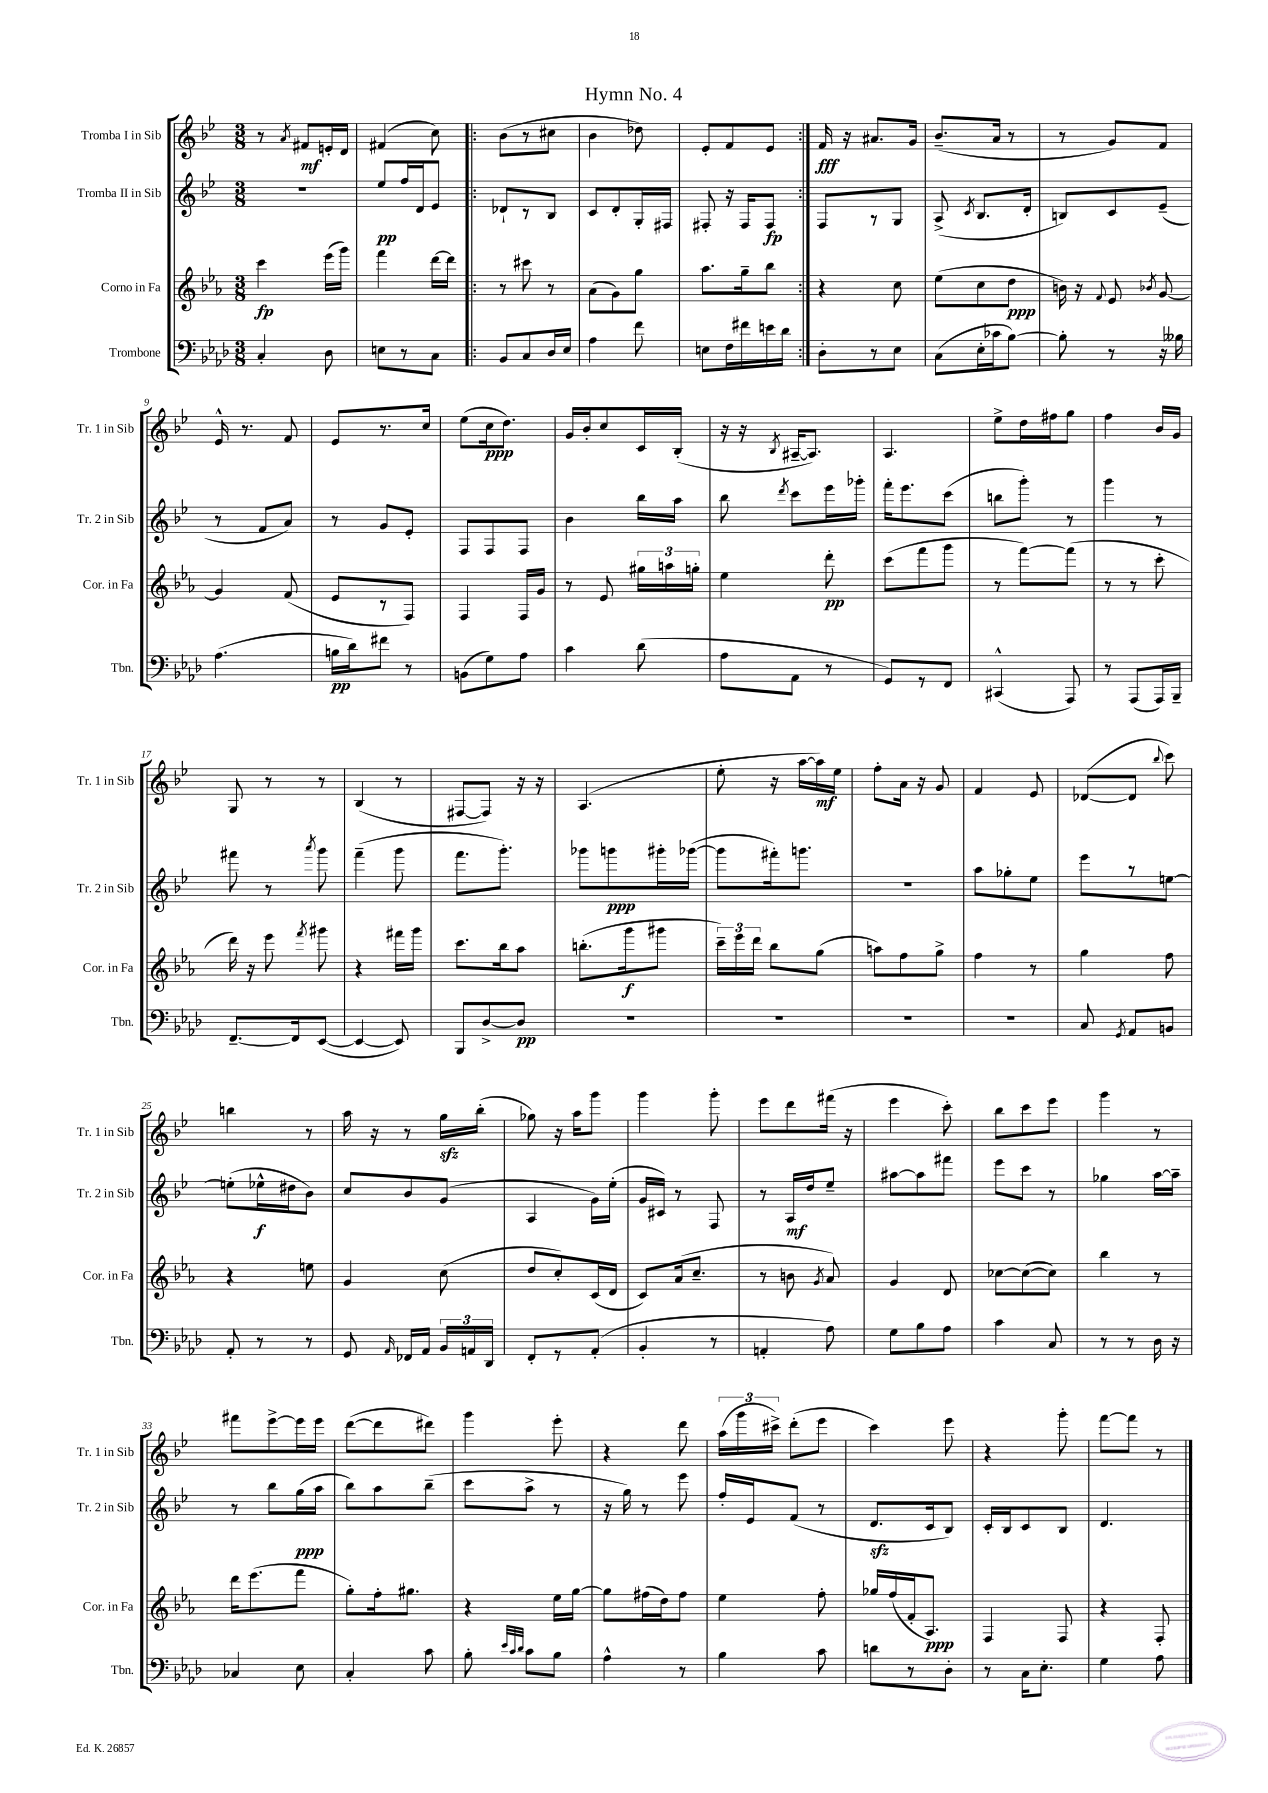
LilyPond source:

\header { title = "Hymn No. 4" }
<<
\new StaffGroup <<
\new Staff = "s0" \with { instrumentName = "Tromba I in Sib" shortInstrumentName = "Tr. 1 in Sib" } {
    \clef treble \key bes \major \numericTimeSignature \time 3/8
    \autoBeamOff r8 \acciaccatura { a'8 } fis'8[\mf e'16-. d'16] |
    fis'4( c''8) |
    \repeat volta 2 { bes'8[( r8 cis''8] |
    bes'4 des''8) |
    ees'8[-. f'8 ees'8] | }
    f'16\fff r16 ais'8.[ g'16] |
    bes'8.[--( a'16] r8 |
    r8 g'8[) f'8] |
    ees'16-^ r8. f'8 |
    ees'8[ r8. c''16] |
    ees''8[( c''16\ppp d''8.]) |
    g'16[ bes'16-. c''8 c'16 bes16]-.( |
    r16 r16 \acciaccatura { bes8 } ais16[~-- ais8.]) |
    a4. |
    ees''8[-> d''16 fis''16 g''8] |
    f''4 bes'16[ g'16] |
    g8 r8 r8 |
    bes4( r8 |
    fis8[~ fis8]) r16 r16 |
    a4.( |
    ees''8-. r16 a''16[~ a''16\mf) ees''16] |
    f''8[-. a'16] r16 g'8 |
    f'4 ees'8 |
    des'8[~( des'8] \appoggiatura { bes''8 } c'''8) |
    b''4 r8 |
    a''16 r16 r8 g''16[\sfz bes''16]-.( |
    ges''8) r16 a''16[ g'''8] |
    g'''4 g'''8-. |
    ees'''8[ d'''8 fis'''16]( r16 |
    ees'''4 c'''8-.) |
    bes''8[ c'''8 ees'''8] |
    g'''4 r8 |
    fis'''8[ ees'''8~-> ees'''16 ees'''16] |
    d'''8[~( d'''8 dis'''8]) |
    g'''4 ees'''8-. |
    r4 d'''8 |
    \tuplet 3/2 { a''16[( g'''16 cis'''16]->) } d'''8[-.( ees'''8] |
    c'''4) ees'''8 |
    r4 g'''8-. |
    f'''8[~ f'''8] r8 \bar "|." |
}
\new Staff = "s1" \with { instrumentName = "Tromba II in Sib" shortInstrumentName = "Tr. 2 in Sib" } {
    \clef treble \key bes \major \numericTimeSignature \time 3/8
    \autoBeamOff R4. |
    ees''8[\pp f''16 d'16 ees'8] |
    \repeat volta 2 { des'8[-! r8 bes8] |
    c'8[ d'8-. g16-. fis16] |
    fis8-. r16 fis16[ fis8]\fp | }
    f8[ r8 g8] |
    a8->( \acciaccatura { c'8 } bes8.[ d'16]-. |
    b8[) c'8 ees'8]--( |
    r8 f'8[ a'8]) |
    r8 g'8[ ees'8]-. |
    f8[ f8 f8] |
    bes'4 bes''16[ a''16] |
    bes''8 \acciaccatura { d'''8 } c'''8[ ees'''16 ges'''16]-. |
    f'''16[-. ees'''8. c'''8]( |
    b''8[ g'''8]-.) r8 |
    g'''4 r8 |
    fis'''8 r8 \acciaccatura { a'''8 } g'''8 |
    f'''4--( g'''8 |
    f'''8.[ g'''8.]-.) |
    ges'''8[ g'''8\ppp gis'''16-. ges'''16]~( |
    ges'''8[ fis'''16-.) g'''8.] |
    R4. |
    a''8[ ges''8-. ees''8] |
    ees'''8[ r8 e''8]~ |
    e''8[-.( ees''16-^\f dis''16 bes'8]) |
    c''8[ bes'8 g'8]( |
    a4 g'16[) ees''16]-.( |
    g'16[ cis'16]) r8 f8 |
    r8 a16[\mf d''16 ees''8]-- |
    ais''8[~ ais''8 fis'''8] |
    ees'''8[ c'''8] r8 |
    ges''4 a''16[~ a''16]-- |
    r8 bes''8[ g''16\ppp( a''16] |
    bes''8[) a''8 bes''8]--( |
    c'''8[ a''8]-> r8 |
    r16 g''16) r8 ees'''8 |
    f''16[-. ees'16 f'8]( r8 |
    d'8.[\sfz c'16 bes8]) |
    c'16[-. bes16 c'8 bes8] |
    d'4. \bar "|." |
}
\new Staff = "s2" \with { instrumentName = "Corno in Fa" shortInstrumentName = "Cor. in Fa" } {
    \clef treble \key ees \major \numericTimeSignature \time 3/8
    \autoBeamOff c'''4\fp ees'''16[( g'''16]) |
    f'''4 d'''16[~ d'''16] |
    \repeat volta 2 { r8 cis'''8 r8 |
    aes'8[( g'8) g''8] |
    aes''8.[ g''16-- bes''8] | }
    r4 c''8 |
    ees''8[( c''8 d''8]\ppp |
    b'16) r16 \appoggiatura { f'8 } ees'8 \acciaccatura { bes'8 } g'8~ |
    g'4 f'8( |
    ees'8[ r8 f8]) |
    f4 f16[ g'16] |
    r8 ees'8 \tuplet 3/2 { gis''16[ a''16 g''16]-. } |
    ees''4 d'''8-.\pp |
    c'''8[( f'''8 g'''8] |
    r8 f'''8[~) f'''8]( |
    r8 r8 c'''8-. |
    d'''16) r16 ees'''8 \acciaccatura { f'''8 } gis'''8 |
    r4 fis'''16[ g'''16] |
    c'''8.[ bes''16 aes''8] |
    b''8.[-.( g'''16\f gis'''8] |
    \tuplet 3/2 { c'''16[--) ees'''16 d'''16] } bes''8[ g''8]( |
    a''8[) f''8 g''8]-> |
    f''4 r8 |
    g''4 f''8 |
    r4 e''8 |
    g'4 c''8( |
    d''8[ c''8-.) c'16( d'16] |
    c'8[) aes'16( c''8.]-- |
    r8 b'8 \acciaccatura { g'8 } aes'8) |
    g'4 d'8 |
    ces''8[~ ces''8~( ces''8]) |
    bes''4 r8 |
    d'''16[ ees'''8.( f'''8] |
    g''8[-.) f''16-. gis''8.] |
    r4 ees''16[ g''16]~ |
    g''8[ fis''16( d''16) fis''8] |
    ees''4 f''8-. |
    ges''16[ f''16( f'16-. aes8.]\ppp) |
    f4 f8 |
    r4 f8-. \bar "|." |
}
\new Staff = "s3" \with { instrumentName = "Trombone" shortInstrumentName = "Tbn." } {
    \clef bass \key aes \major \numericTimeSignature \time 3/8
    \autoBeamOff c4-. des8 |
    e8[ r8 c8] |
    \repeat volta 2 { bes,8[ c8 des16 ees16] |
    aes4 f'8 |
    e8[ f16 fis'16 e'16 des'16] | }
    des8[-. r8 ees8] |
    c8[( ees16-. ces'16 bes8]~) |
    bes8-. r8 r16 beses16 |
    aes4.( |
    b16[\pp des'16) fis'8] r8 |
    b,8[( g8) aes8] |
    c'4 des'8( |
    aes8[ aes,8] r8 |
    g,8[) r8 f,8] |
    cis,4-^( aes,,8) |
    r8 aes,,8[( aes,,16) bes,,16]-- |
    f,8.[~-- f,16 ees,8]~( |
    ees,4~ ees,8) |
    bes,,8[ des8~-> des8]\pp |
    R4. |
    R4. |
    R4. |
    R4. |
    c8 \acciaccatura { g,8 } aes,8[ b,8] |
    aes,8-. r8 r8 |
    g,8 \grace { aes,16 } fes,16[ aes,16] \tuplet 3/2 { bes,16[ a,16 des,16] } |
    f,8[-. r8 aes,8]-.( |
    bes,4-. r8 |
    a,4-. aes8) |
    g8[ bes8 aes8] |
    c'4 c8 |
    r8 r8 des16 r16 |
    ces4 ees8 |
    c4-. c'8 |
    bes8-. \grace { ees'32[ c'32 des'32] } c'8[ bes8] |
    aes4-^ r8 |
    bes4 c'8 |
    d'8[ r8 des8]-. |
    r8 c16[ ees8.]-. |
    g4 aes8 \bar "|." |
}
>>
>>
